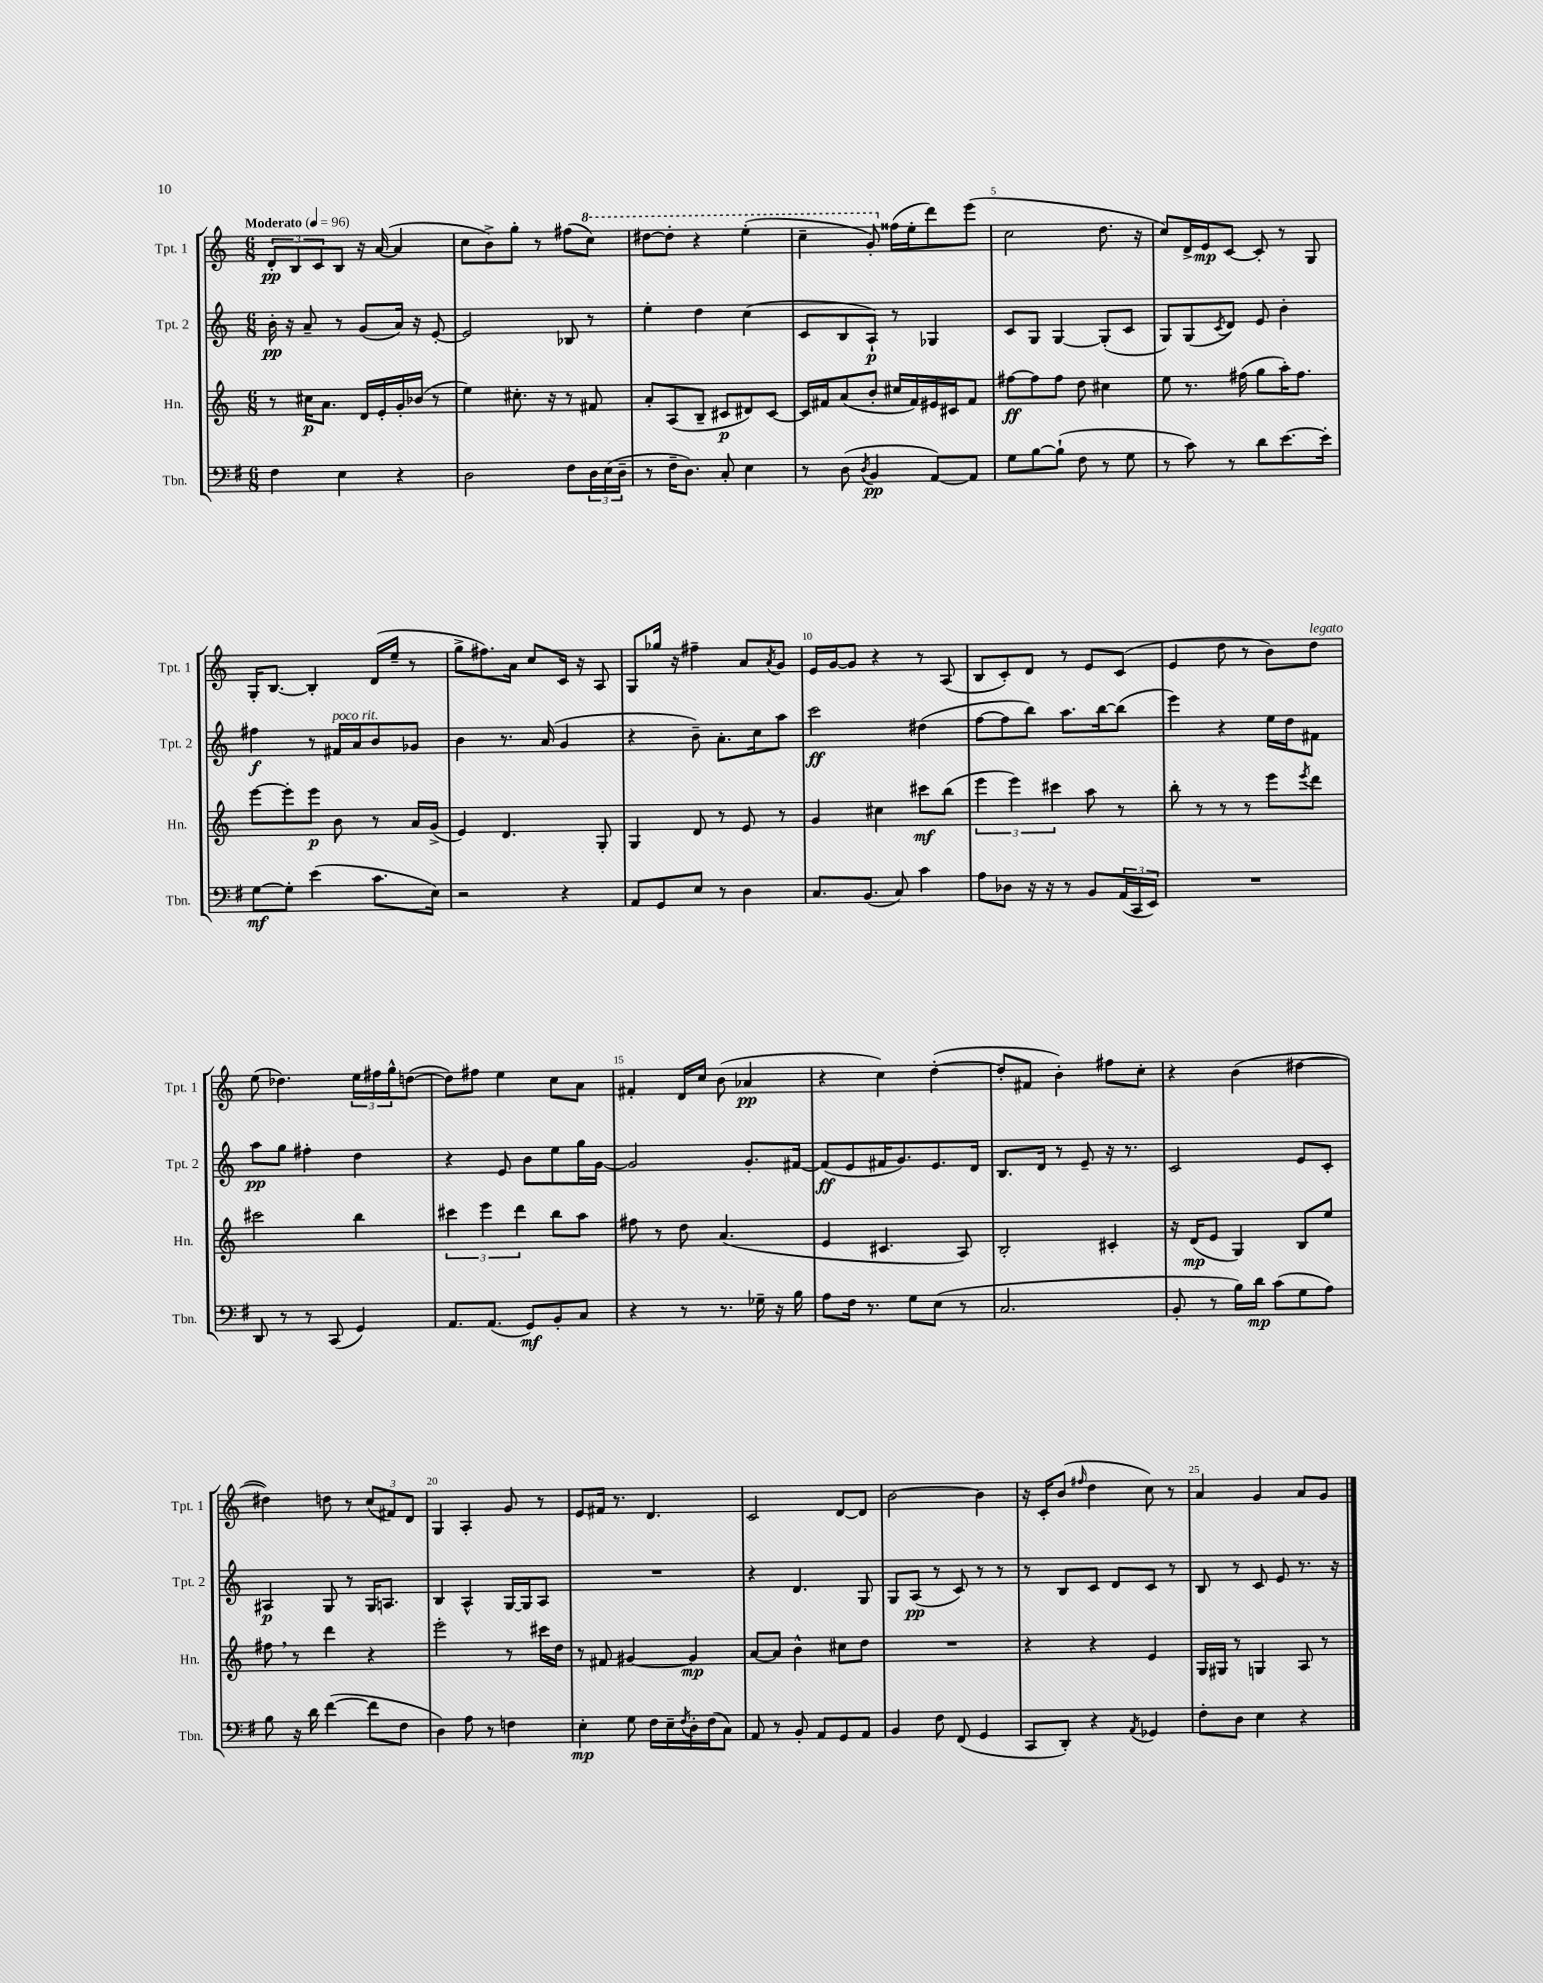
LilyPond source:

<<
\new StaffGroup <<
\new Staff = "s0" \with { instrumentName = "Tpt. 1" shortInstrumentName = "Tpt. 1" } {
    \clef treble \key c \major \numericTimeSignature \time 6/8 \tempo "Moderato" 4 = 96
    \tuplet 3/2 { d'8-.\pp b8 c'8 } b8 r16 a'16~( a'4 |
    c''8 b'8->) g''8-. r8 fis''8( \ottava #1 c'''8) |
    dis'''8~ dis'''8-. r4 e'''4-.( |
    c'''4-- g''8-.) \ottava #0 fisis''16( e''16-. d'''8) e'''8( |
    c''2 d''8. r16 |
    c''8) d'16-> e'16\mp c'8~ c'8-. r8 g8 |
    g16-. b8.~ b4-. d'16( e''16-- r8 |
    g''8-> fis''8.) a'16 c''8 c'16 r16 a8 |
    g8 ges''16 r16 fis''4-- a'8 \acciaccatura { a'8 } g'8 |
    e'16 g'16~ g'8 r4 r8 a8( |
    b8 c'8-.) d'8 r8 e'8 c'8( |
    e'4 d''8 r8 b'8) d''8^\markup { \italic "legato" } |
    e''8( des''4.) \tuplet 3/2 { e''16 fis''16 g''16-^ } d''8~( |
    d''8) fis''8 e''4 c''8 a'8 |
    fis'4-. d'16 c''16 b'8( aes'4\pp |
    r4 c''4) d''4~-.( |
    d''8-. fis'8 b'4-.) fis''8 c''8-. |
    r4 b'4( dis''4~ |
    dis''4) d''8 r8 \tuplet 3/2 { c''8( fis'8) d'8 } |
    g4 a4-. g'8 r8 |
    e'8 fis'16 r8. d'4. |
    c'2 d'8~ d'8 |
    b'2~ b'4 |
    r16 c'16-. b'8( \grace { fis''16 } d''4 c''8) r8 |
    a'4 g'4 a'8 g'8 \bar "|." |
}
\new Staff = "s1" \with { instrumentName = "Tpt. 2" shortInstrumentName = "Tpt. 2" } {
    \clef treble \key c \major \numericTimeSignature \time 6/8
    b'16-.\pp r16 a'8-- r8 g'8( a'16) r16 e'8~-. |
    e'2 bes8 r8 |
    e''4-. d''4 c''4( |
    c'8 b8 a8-!\p) r8 ges4 |
    c'8 g8 g4~ g8-.( c'8 |
    g8) g8( \acciaccatura { c'8 } d'8) e'8 b'4-. |
    fis''4\f r8 fis'16^\markup { \italic "poco rit." } a'16 b'8 ges'8 |
    b'4 r8. a'16( g'4 |
    r4 b'8--) a'8.-. c''16 a''8 |
    c'''2\ff dis''4( |
    f''8~ f''8 b''8) a''8. b''16~ b''8( |
    e'''4) r4 e''16 d''16 fis'8 |
    a''8\pp g''8 fis''4-. d''4 |
    r4 e'8 b'8 e''8 g''16 g'16~ |
    g'2 g'8.-. fis'16~ |
    fis'8\ff( e'8 fis'16 g'8.) e'8. d'16 |
    b8. d'16 r8 e'8-- r16 r8. |
    c'2 e'8 c'8-. |
    ais4\p g8 r8 g16 a8. |
    b4 a4-^ g16~ g16 a8 |
    R2. |
    r4 d'4. g8 |
    g8 a8\pp( r8 c'8) r8 r8 |
    r8 b8 c'8 d'8 c'8 r8 |
    b8 r8 c'8 e'8 r8. r16 \bar "|." |
}
\new Staff = "s2" \with { instrumentName = "Hn." shortInstrumentName = "Hn." } {
    \clef treble \key c \major \numericTimeSignature \time 6/8
    r8 cis''16\p a'8. d'16 e'16-. g'16-. bes'16( r8 |
    e''4) cis''8.-. r16 r8 fis'8 |
    a'8-. a8( b8-- cis'8\p dis'8) cis'8~ |
    cis'16 fis'16 a'8( b'8-. cis''16 fis'16) eis'16 cis'16 fis'8 |
    fis''8~\ff fis''8 fis''8 d''8 cis''4 |
    e''8 r8. fis''16( g''8 a''16-.) fis''8. |
    e'''8~ e'''8-. e'''8\p b'8 r8 a'16 g'16->( |
    e'4) d'4. g8-. |
    g4 d'8 r8 e'8 r8 |
    g'4 cis''4 cis'''8\mf b''8( |
    \tuplet 3/2 { e'''4 e'''4) cis'''4 } a''8 r8 |
    b''8-. r8 r8 r8 e'''8 \acciaccatura { e'''8 } d'''8 |
    cis'''2 b''4 |
    \tuplet 3/2 { cis'''4 e'''4 d'''4 } b''8 a''8 |
    fis''8 r8 d''8 a'4.( |
    e'4 cis'4. a8) |
    b2-. cis'4-. |
    r16 d'16\mp( e'8 g4) b8 e''8 |
    fis''8 \breathe r8 d'''4 r4 |
    e'''2-. r8 cis'''16 d''16 |
    r8 fis'8 gis'4~ gis'4\mp |
    a'8~ a'8 b'4-^ cis''8 d''8 |
    R2. |
    r4 r4 e'4 |
    g16 gis16 r8 g4 a8 r8 \bar "|." |
}
\new Staff = "s3" \with { instrumentName = "Tbn." shortInstrumentName = "Tbn." } {
    \clef bass \key g \major \numericTimeSignature \time 6/8
    fis4 e4 r4 |
    d2 fis8 \tuplet 3/2 { d16 e16( d16-- } |
    r8 fis16-- d8.) c8-. e4 |
    r8 d8( \acciaccatura { d8 } b,4\pp a,8~) a,8 |
    g8 b8~ b8-!( fis8 r8 g8 |
    r8 c'8) r8 d'8 e'8.~ e'16-. |
    g8~\mf g8-. e'4( c'8. e16) |
    r2 r4 |
    a,8 g,8 e8 r8 d4 |
    c8. b,8.( c8) c'4 |
    a8 des8 r16 r16 r8 b,8 \tuplet 3/2 { a,16( c,16 e,16) } |
    R2. |
    d,8 r8 r8 c,8( g,4) |
    a,8. a,8.( g,8\mf) b,8-. c8 |
    r4 r8 r8. ges16-- r16 b16 |
    a8 fis16 r8. g8 e8( r8 |
    c2. |
    b,8-. r8 b16) d'16\mp c'8( g8 a8) |
    b8 r16 d'16 fis'4~( fis'8 fis8 |
    d4) a8 r8 f4 |
    e4-.\mp g8 fis16 e16-- \acciaccatura { fis8 } d16-. fis16( c8) |
    a,8 r8 b,8-. a,8 g,8 a,8 |
    b,4 fis8 fis,8( g,4 |
    c,8 d,8-.) r4 \acciaccatura { a,8 } ges,4 |
    fis8-. d8 e4 r4 \bar "|." |
}
>>
>>
\layout { \context { \Score \override BarNumber.break-visibility = ##(#f #t #t) barNumberVisibility = #(every-nth-bar-number-visible 5) } }
